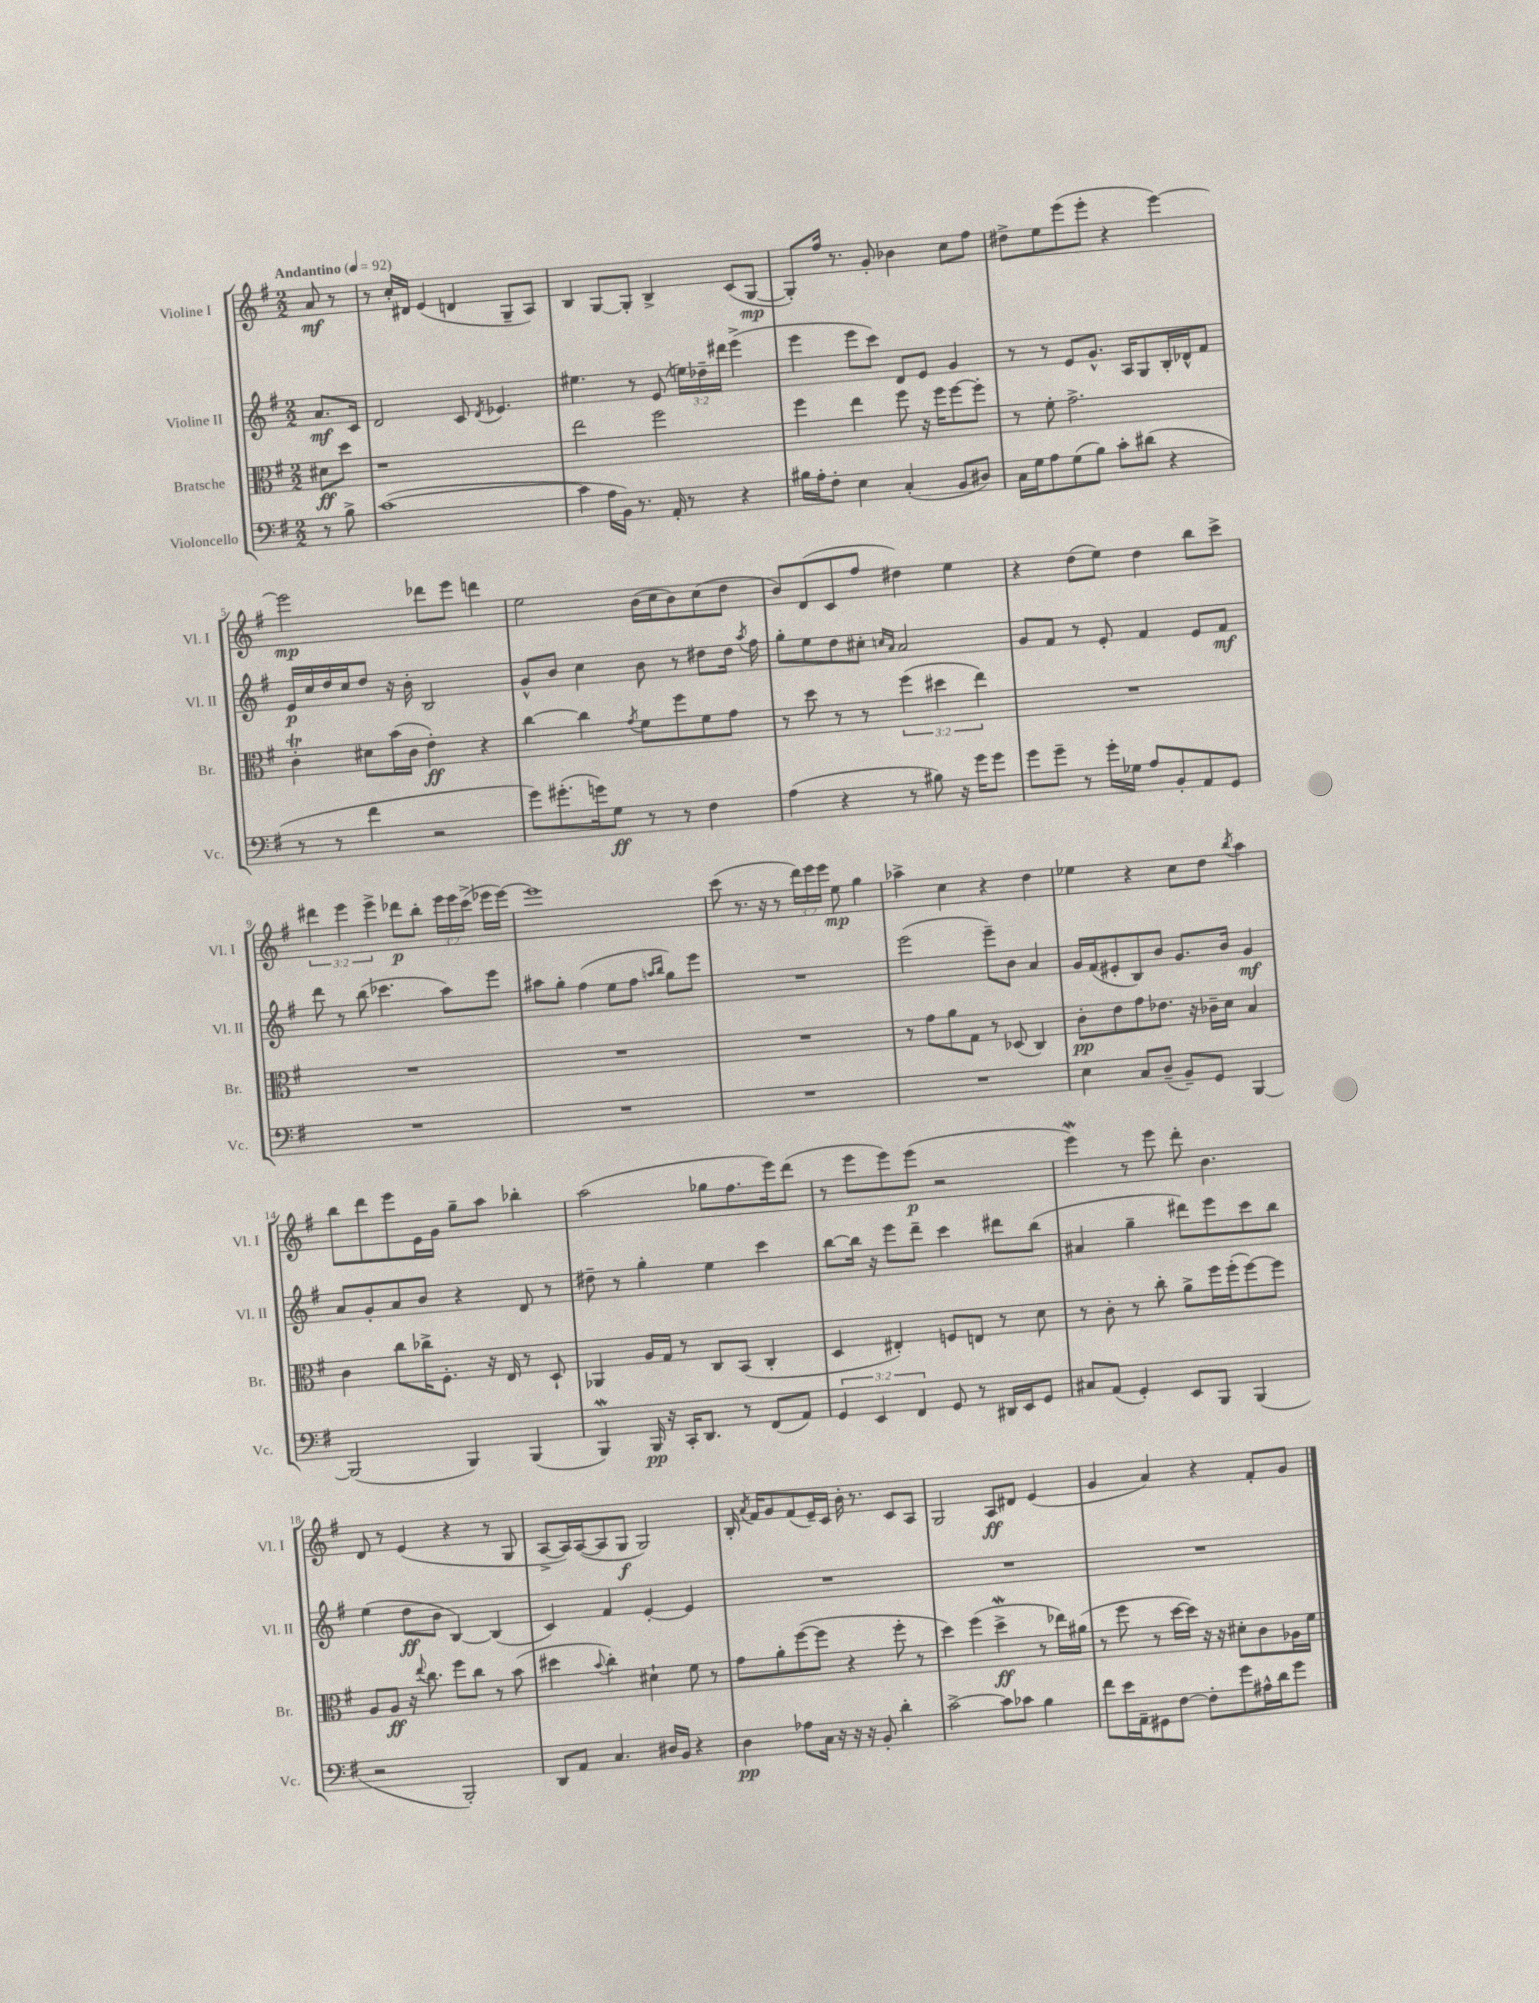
<<
\new StaffGroup <<
\new Staff = "s0" \with { instrumentName = "Violine I" shortInstrumentName = "Vl. I" } {
    \clef treble \key g \major \numericTimeSignature \time 2/2 \override Staff.TupletNumber.text = #tuplet-number::calc-fraction-text \partial 4 \tempo "Andantino" 4 = 92
    \autoBeamOff a'8\mf r8 |
    r8 c''16[-. dis'16] e'4( d'4 g8[-- a8]) |
    b4 g8[~ g8]-. b4-> c'8[( g8]~\mp |
    g8[-.) fis''16] r8. g'8-. bes'4 c''8[ fis''8] |
    dis''8[-> e''8 e'''8( e'''8]-. r4 e'''4~) |
    e'''2\mp des'''8[ e'''8] d'''4 |
    e''2 b'16[( c''16 b'8) c''8( d''8] |
    b'8[) d'8( c'8 fis''8] dis''4) e''4 |
    r4 d''8[( e''8]) d''4 b''8[ c'''8]-> |
    \tuplet 3/2 { dis'''4 e'''4 e'''4-> } des'''8[\p b''8]-. \tuplet 3/2 { e'''16[ e'''16 c'''16]->( } ees'''16[ ees'''16]~) |
    ees'''1 |
    c'''8( r8. r16 r8 \tuplet 3/2 { d'''16[) e'''16 e'''16] } e''8\mp g''4 |
    aes''4-> c''4 r4 d''4 |
    ees''4 r4 c''8[ d''8] \acciaccatura { b''8 } a''4 |
    b''8[ d'''8 e'''8 e'16 g'16] g''8[-- a''8] bes''4-. |
    a''2( ges''8[ fis''8. e'''16) d'''8]( |
    r8 e'''8[ e'''8) e'''8]\p( r2 |
    e'''4\mordent) r8 e'''8 d'''8-. b'4. |
    d'8 r8 e'4( r4 r8 g8 |
    a8[~-> a16) a16~( a8 g8]\f g2) |
    b16-. \acciaccatura { a'8 } fis'16[ g'8 fis'8( e'16--) c'16] b'16-. r8. c'8[ a8] |
    g2 a8[\ff dis'8] e'4( |
    g'4 a'4) r4 fis'8[-. g'8] \bar "|." |
}
\new Staff = "s1" \with { instrumentName = "Violine II" shortInstrumentName = "Vl. II" } {
    \clef treble \key g \major \numericTimeSignature \time 2/2 \override Staff.TupletNumber.text = #tuplet-number::calc-fraction-text \partial 4
    \autoBeamOff a'8.[\mf c'16] |
    d'2 c'8 \acciaccatura { d'8 } ees'4. |
    eis''4. r8 e'8( \tuplet 3/2 { e''16[) des''16-- dis'''16] } e'''4->( |
    e'''4 e'''8[ c'''8]) d'8[ e'8] g'4 |
    r8 r8 e'8[ g'8.]-^ a16[ g8 b16-. des'16-^ fis'8] |
    e'16[\p c''16 d''16 c''16 d''8] r16 b'16-. b2 |
    g'8[-^ b'8] c''4 b'8 r8 dis''8[ dis''16] \acciaccatura { a''8 } fis''16 |
    g''8[-. e''8 d''8 cis''8]-. \grace { c''16[ a'16] } a'2 |
    g'8[ fis'8] r8 e'8-. fis'4 e'8[ fis'8]\mf |
    d'''8 r8 b''8( ces'''4. a''8[) e'''8] |
    ais''8[ g''8]-. fis''4( e''8[ fis''8] \grace { a''16[ b''16] } g''8[) e'''8] |
    R1 |
    e'''2( e'''8[--) b'8] a'4 |
    g'16[ fis'16( eis'8-. b8) b'8] g'8.[ b'16] g'4\mf |
    a'8[ g'8-. a'8 b'8] r4 d'8 r8 |
    dis''8-- r8 g''4-. e''4 c'''4 |
    b''8[~ b''16] r16 e'''8[ d'''8]-- c'''4 dis'''8[ b''8]( |
    ais'4 g''4-- dis'''8[) e'''8 c'''8 b''8] |
    e''4( d''8[\ff b'8] b4~) b4( |
    c'4) fis'4 e'4~-. e'4 |
    R1 |
    R1 |
    R1 \bar "|." |
}
\new Staff = "s2" \with { instrumentName = "Bratsche" shortInstrumentName = "Br." } {
    \clef alto \key g \major \numericTimeSignature \time 2/2 \override Staff.TupletNumber.text = #tuplet-number::calc-fraction-text \partial 4
    \autoBeamOff dis'8[\ff d''8] |
    r1 |
    e''2 fis''2 |
    fis''4 e''4 fis''8 r16 fis''16[ fis''8~ fis''8]-. |
    r8 fis'8-. g'2.-> |
    c'4-.\trill dis'8[ b'16( c'16] e'4-.\ff) r4 |
    c''4~ c''4 \acciaccatura { g'8 } fis'8[ fis''8 fis'8 g'8] |
    r8 d''8 r8 r8 \tuplet 3/2 { fis''4( dis''4 e''4) } |
    R1 |
    R1 |
    R1 |
    R1 |
    r8 g'8[ a'8 g8] r8 des8( c4) |
    c'8[-.\pp e'8 g'8 ees'8.] r16 ces'16[-- d'16] b4 |
    c'4 c''8[ ces''16-> fis8.]-. r16 e16 r8 d8-! |
    aes,4 a16[ g16] r8 c8[ b,8]( c4-. |
    d4 eis4-.) f8[ e8] r8 d'8 |
    r8 c'8-. r8 c''8-. a'8[-> fis''16 fis''16-.( fis''8~) fis''8] |
    a8[ a8]\ff r16 \appoggiatura { e''8 } c''8. fis''8[ c''8] r8 b'8( |
    dis''4 \appoggiatura { b'8 } c''4-.) dis'4-! fis'8 r8 |
    g'8[ a'8-. fis''8~( fis''8] r4 fis''8-. r8 |
    d''4) fis''4( d''4->\mordent\ff r8 ees''16[) ais'16]( |
    r8 fis''8 r8 d''16[~ d''16]) r16 r16 dis'8[-. c'8 aes16 fis'16] \bar "|." |
}
\new Staff = "s3" \with { instrumentName = "Violoncello" shortInstrumentName = "Vc." } {
    \clef bass \key g \major \numericTimeSignature \time 2/2 \override Staff.TupletNumber.text = #tuplet-number::calc-fraction-text \partial 4
    \autoBeamOff r8 b8-> |
    c'1~( |
    c'4 a16[ b,16]) r8. a,16-. r8 r4 |
    bis16[ a16-. fis8]-. e4 c4-.( b,8[ dis8]) |
    c16[ g16 a8 g8( b8]) c'8[-. dis'8]( r4 |
    r8 r8 fis'4 r2 |
    g'8[) gis'8.-.( g'16) g8]\ff r8 r8 fis4 |
    a4( r4 r8 bis8) r16 g'16[ g'8] |
    g'8[ g'8]-- r8 g'16[-. ges16] a8[ b,8-. a,8 g,8] |
    R1 |
    R1 |
    R1 |
    R1 |
    e4 c8[ d8]--( b,8[--) g,8] b,,4~ |
    b,,2( b,,4) b,,4( |
    b,,4\mordent) b,,16\pp r16 c,16[-. d,8.] r8 fis,8[( a,8]) |
    \tuplet 3/2 { g,4 e,4 fis,4 } g,8 r8 dis,16[ e,16 g,8] |
    cis8[ a,8]( g,4-.) e,8[ b,,8] b,,4( |
    r2 b,,2-.) |
    d,8[ a,8] c4. dis16[ b,16] r4 |
    d4\pp aes8[ c16] r16 r16 r16 b,8-. d'4-. |
    c'2~-> c'8[ ces'8] b4 |
    fis'8[ e'16 a,16-- gis,8 fis8]~ fis8[-. g'8 ais16-^ d'16 g'8] \bar "|." |
}
>>
>>
